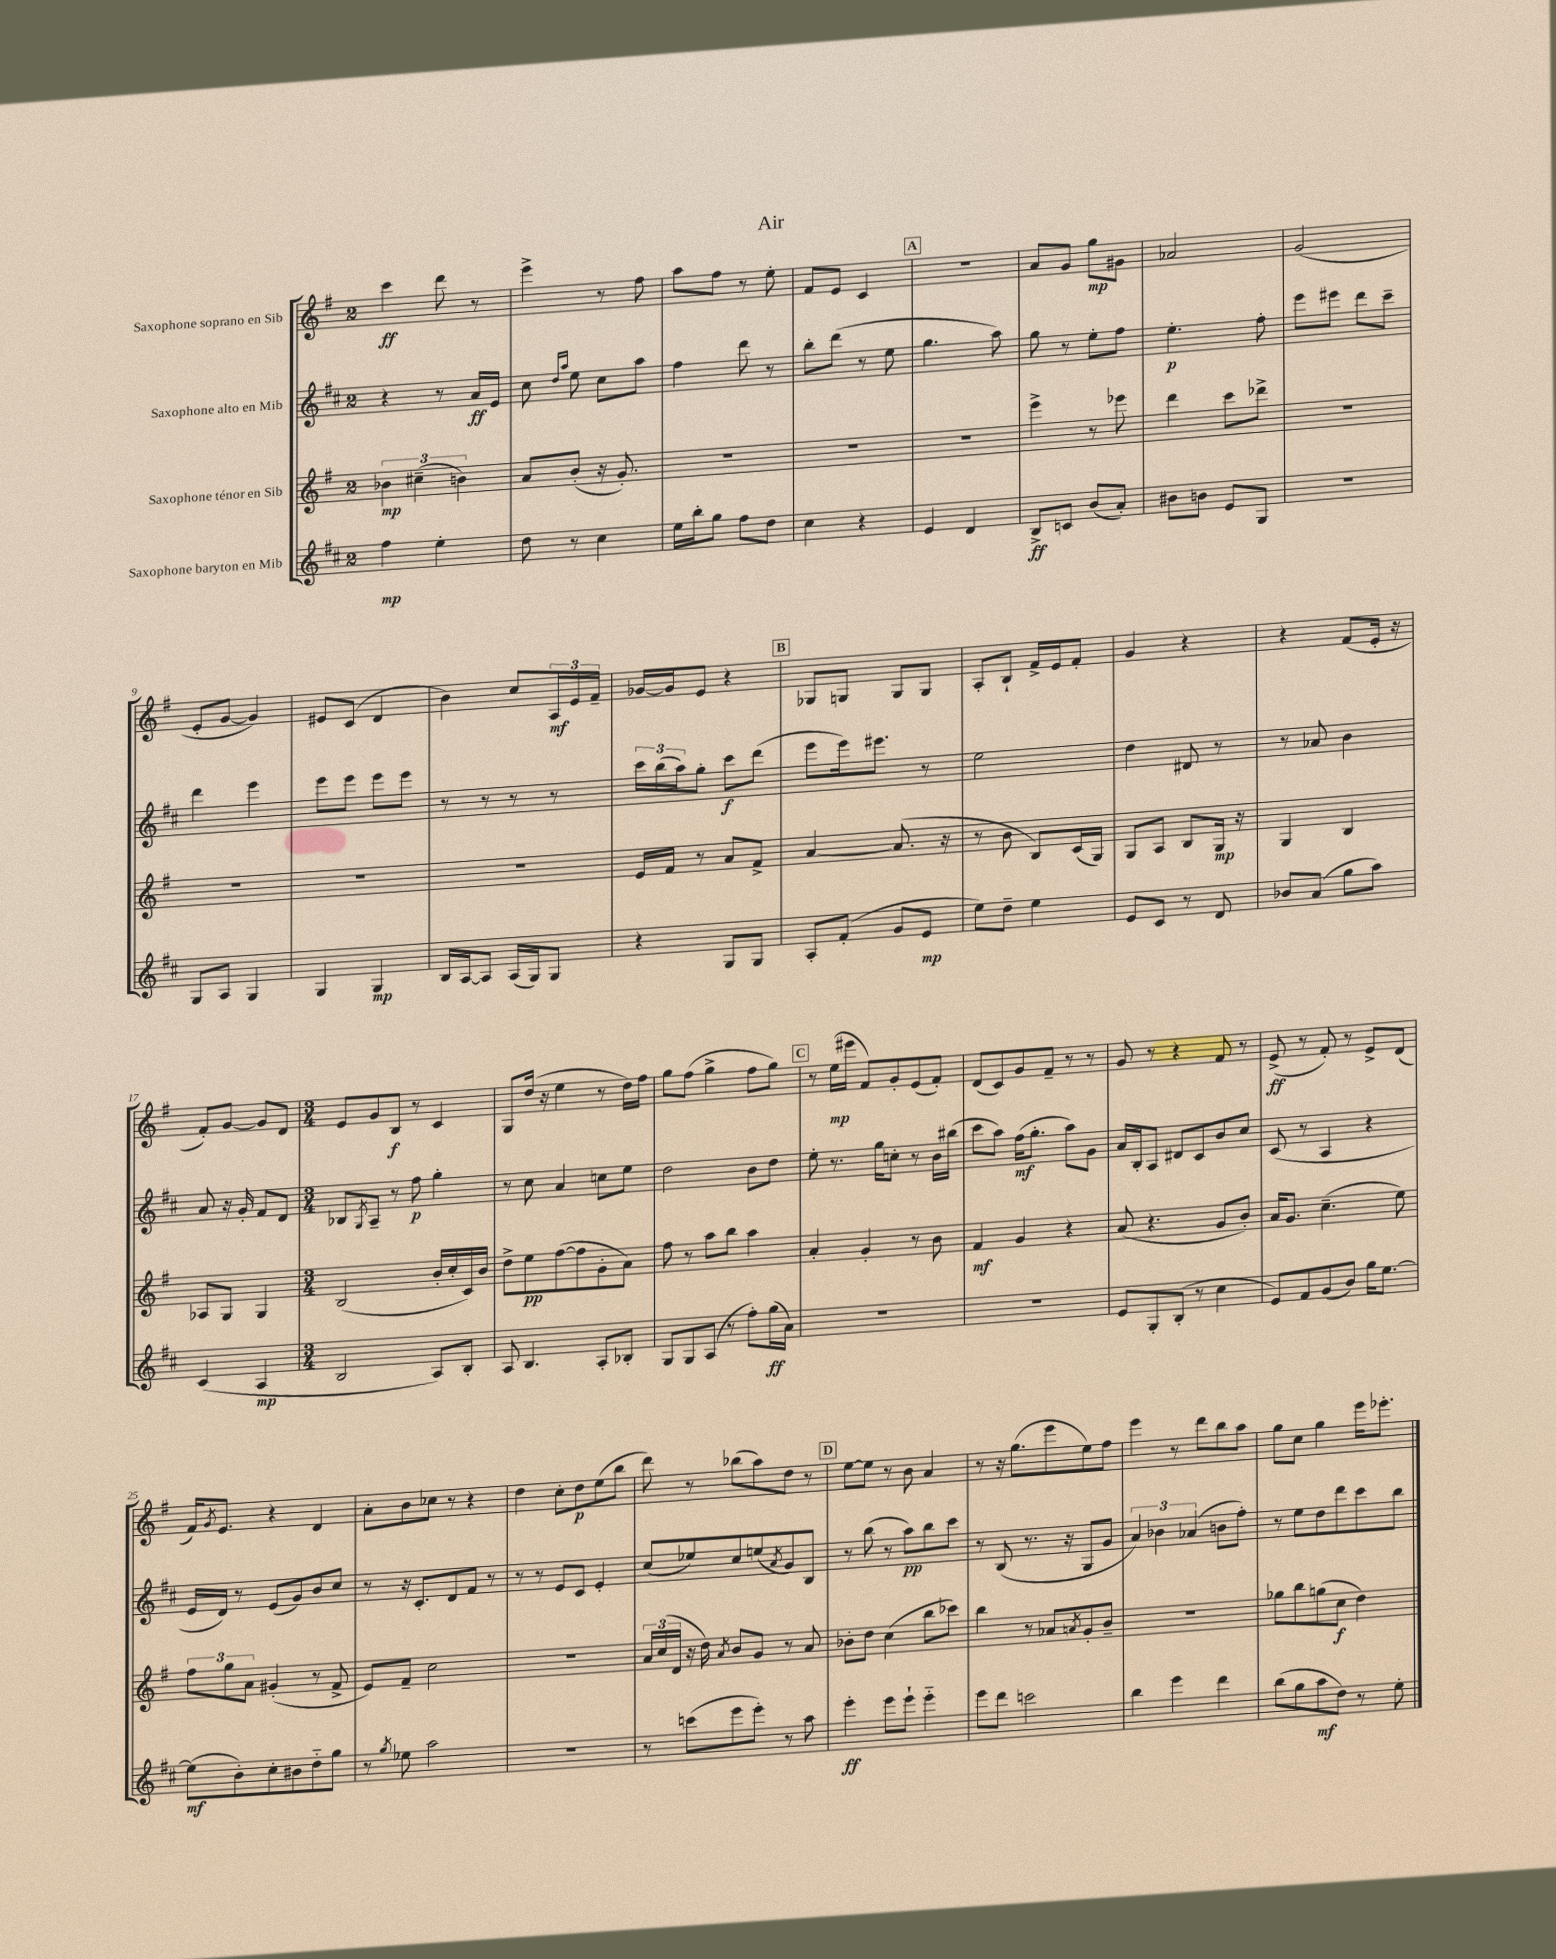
\header { title = "Air" }
<<
\new StaffGroup <<
\new Staff = "s0" \with { instrumentName = "Saxophone soprano en Sib" } {
    \clef treble \key g \major \once \override Staff.TimeSignature.style = #'single-digit \time 2/4
    c'''4\ff d'''8 r8 |
    e'''4-> r8 fis''8 |
    a''8 fis''8 r8 e''8-. |
    fis'8 e'8 c'4 |
    \mark \markup { \box "A" } r2 |
    a'8 g'8 g''8\mp gis'8 |
    aes'2 |
    g'2( |
    e'8-. g'8~ g'4) |
    eis'8 c'8( d'4 |
    b'4) c''8 \tuplet 3/2 { a16\mf e'16 fis'16-- } |
    ges'16~ ges'16 e'8 r4 |
    \mark \markup { \box "B" } ges8 g8 g8 g8 |
    a8-. b8-! fis'16-> e'16 fis'8-. |
    g'4 r4 |
    r4 fis'8( e'16-. r16 |
    fis'8-.) g'8~ g'8 d'8 |
    \numericTimeSignature \time 3/4 e'8 g'8 b8\f r8 c'4 |
    g8 d''16( r16 e''4 r8 d''16) fis''16 |
    g''8 fis''8( g''4-> fis''8 g''8) |
    \mark \markup { \box "C" } r8 e''16\mp( eis'''16 fis'8) g'8-. e'8( fis'8-.) |
    d'8( c'8) g'8 fis'8-- r8 r8 |
    g'8 r8 r4 fis'8 r8 |
    e'8->\ff( r8 fis'8-.) r8 e'8-> d'8( |
    fis'16) \acciaccatura { g'8 } e'8. r4 d'4 |
    a'8-. b'8 ces''8 r8 r4 |
    d''4 c''8-. d''8\p e''8( b''8 |
    d'''8) r8 bes''8( a''8) d''8 r8 |
    \mark \markup { \box "D" } e''8~ e''8 r8 b'8 a'4 |
    r8 r16 g''8.( e'''8 e''8) fis''8 |
    e'''4 r8 d'''8 b''8 a''8 |
    g''8 c''8 g''4 e'''16 ees'''8.-. \bar "|." |
}
\new Staff = "s1" \with { instrumentName = "Saxophone alto en Mib" } {
    \clef treble \key d \major \once \override Staff.TimeSignature.style = #'single-digit \time 2/4
    r4 r8 a'16\ff e'16 |
    cis''8 \grace { d''16 a''16 } e''8 cis''8 a''8 |
    fis''4 d'''8 r8 |
    b''8-. d'''8( r8 e''8 |
    \mark \markup { \box "A" } g''4. a''8) |
    g''8 r8 e''8-. fis''8 |
    e''4.-.\p fis''8-. |
    e'''8 eis'''8 d'''8 cis'''8-- |
    d'''4 e'''4 |
    e'''8 e'''8 e'''8 e'''8 |
    r8 r8 r8 r8 |
    \tuplet 3/2 { cis'''16 b''16( a''16) } g''8-. cis'''8\f d'''8( |
    \mark \markup { \box "B" } e'''8 e'''16) eis'''8. r8 |
    e''2 |
    d''4 dis'8 r8 |
    r8 aes'8 b'4 |
    a'8 r16 g'16-. fis'8 d'8 |
    \numericTimeSignature \time 3/4 bes8 \acciaccatura { g8 } a8-- r8 fis''8\p g''4-. |
    r8 cis''8 a'4 c''8 e''8 |
    d''2 b'8 d''8 |
    \mark \markup { \box "C" } e''8-. r8. g''16 c''8-. r8 b'16 bis''16( |
    cis'''8 a''8) fis''16\mf( g''8.-. a''8) g'8 |
    a'16 b16-. a8 dis'8 cis'8 b'8 cis''8 |
    cis'8( r8 a4 r4 |
    e'16 d'16) r8 e'8( g'8) b'8 cis''8 |
    r8 r16 cis'8.-. d'8 fis'8 r8 |
    r8 r8 e'8 cis'8 e'4-. |
    cis''8( ees''8) cis''8 e''8( \acciaccatura { a'8 } g'8) b8 |
    \mark \markup { \box "D" } r8 b''8( r8 a''8\pp) b''8 cis'''8 |
    r8 b8( r8. r16 g8 g'8 |
    \tuplet 3/2 { a'4) bes'4 aes'4( } b'8 fis''8-.) |
    r8 e''8 d''8 d'''8 cis'''8 b''8 \bar "|." |
}
\new Staff = "s2" \with { instrumentName = "Saxophone ténor en Sib" } {
    \clef treble \key g \major \once \override Staff.TimeSignature.style = #'single-digit \time 2/4
    \tuplet 3/2 { bes'4\mp cis''4--( b'4) } |
    a'8 b'8-.( r16 g'8.-.) |
    R2 |
    R2 |
    \mark \markup { \box "A" } R2 |
    e'''4-> r8 ees'''8 |
    d'''4 c'''8 des'''8-> |
    R2 |
    R2 |
    R2 |
    R2 |
    e'16 fis'16 r8 a'8 fis'8-> |
    \mark \markup { \box "B" } a'4~ a'8.( r16 |
    r8 b'8 b8) c'16( g16) |
    g8 a8 b8 g16\mp r16 |
    g4 b4 |
    aes8 g8 g4 |
    \numericTimeSignature \time 3/4 b2( b'16-. c''16-. c'16) b'16 |
    d''8-> e''8\pp fis''8~( fis''8 g'8-. a'8) |
    fis''8 r8 a''8 b''8 a''4 |
    \mark \markup { \box "C" } a'4-. g'4-. r8 b'8 |
    fis'4\mf g'4 r4 |
    a'8( r4. g'8 b'8-.) |
    a'16 g'8. c''4.--( e''8) |
    \tuplet 3/2 { fis''8 g''8 a'8 } gis'4-.( r8 fis'8-> |
    e'8) fis'8-- c''2 |
    R2. |
    \tuplet 3/2 { a'16 c''16( d'16 } r16 d''16) \acciaccatura { a'8 } b'8 g'8 r8 a'8 |
    \mark \markup { \box "D" } bes'8-. d''8 c''4( b''8 ces'''8) |
    b''4 r8 aes'8 \acciaccatura { a'8 } g'8-. b'8-- |
    R2. |
    ges''8 b''8 g''8( c''8\f d''4) \bar "|." |
}
\new Staff = "s3" \with { instrumentName = "Saxophone baryton en Mib" } {
    \clef treble \key d \major \once \override Staff.TimeSignature.style = #'single-digit \time 2/4
    fis''4\mp e''4-. |
    d''8 r8 cis''4 |
    e''16 b''16-. g''8 fis''8 d''8 |
    cis''4 r4 |
    \mark \markup { \box "A" } e'4 d'4 |
    b8->\ff c'8 b'8( a'8-.) |
    bis'8 b'8 e'8 g8 |
    r2 |
    g8 a8 g4 |
    g4 g4\mp |
    b16 a16~ a8 a16( g16) g8 |
    r4 g8 g8 |
    \mark \markup { \box "B" } a8-. fis'8-.( g'8 e'8\mp |
    e''8) d''8-- e''4 |
    e'8 cis'8 r8 d'8 |
    bes'8 a'8( g''8 a''8) |
    cis'4( a4\mp |
    \numericTimeSignature \time 3/4 b2 a8) b8-. |
    a8 b4. a8-. bes8-. |
    g8 g8 a8( r8 fis''8-.) g''16\ff( a'16) |
    \mark \markup { \box "C" } R2. |
    R2. |
    e'8 g8-. b8-.( r8 cis''4 |
    e'8) fis'8 g'8( b'8) g''16 e''8.~ |
    e''8\mf( b'8-.) cis''8-. bis'8 d''8-_ g''8 |
    r8 \acciaccatura { g''8 } ees''8 a''2 |
    R2. |
    r8 c'''8( e'''8 e'''8-.) r8 a''8 |
    \mark \markup { \box "D" } e'''4-.\ff e'''8 e'''8-! e'''4-_ |
    e'''8 d'''8 c'''2 |
    b''4 e'''4 d'''4 |
    b''8( g''8 a''8\mf d''8) r8 e''8-. \bar "|." |
}
>>
>>
